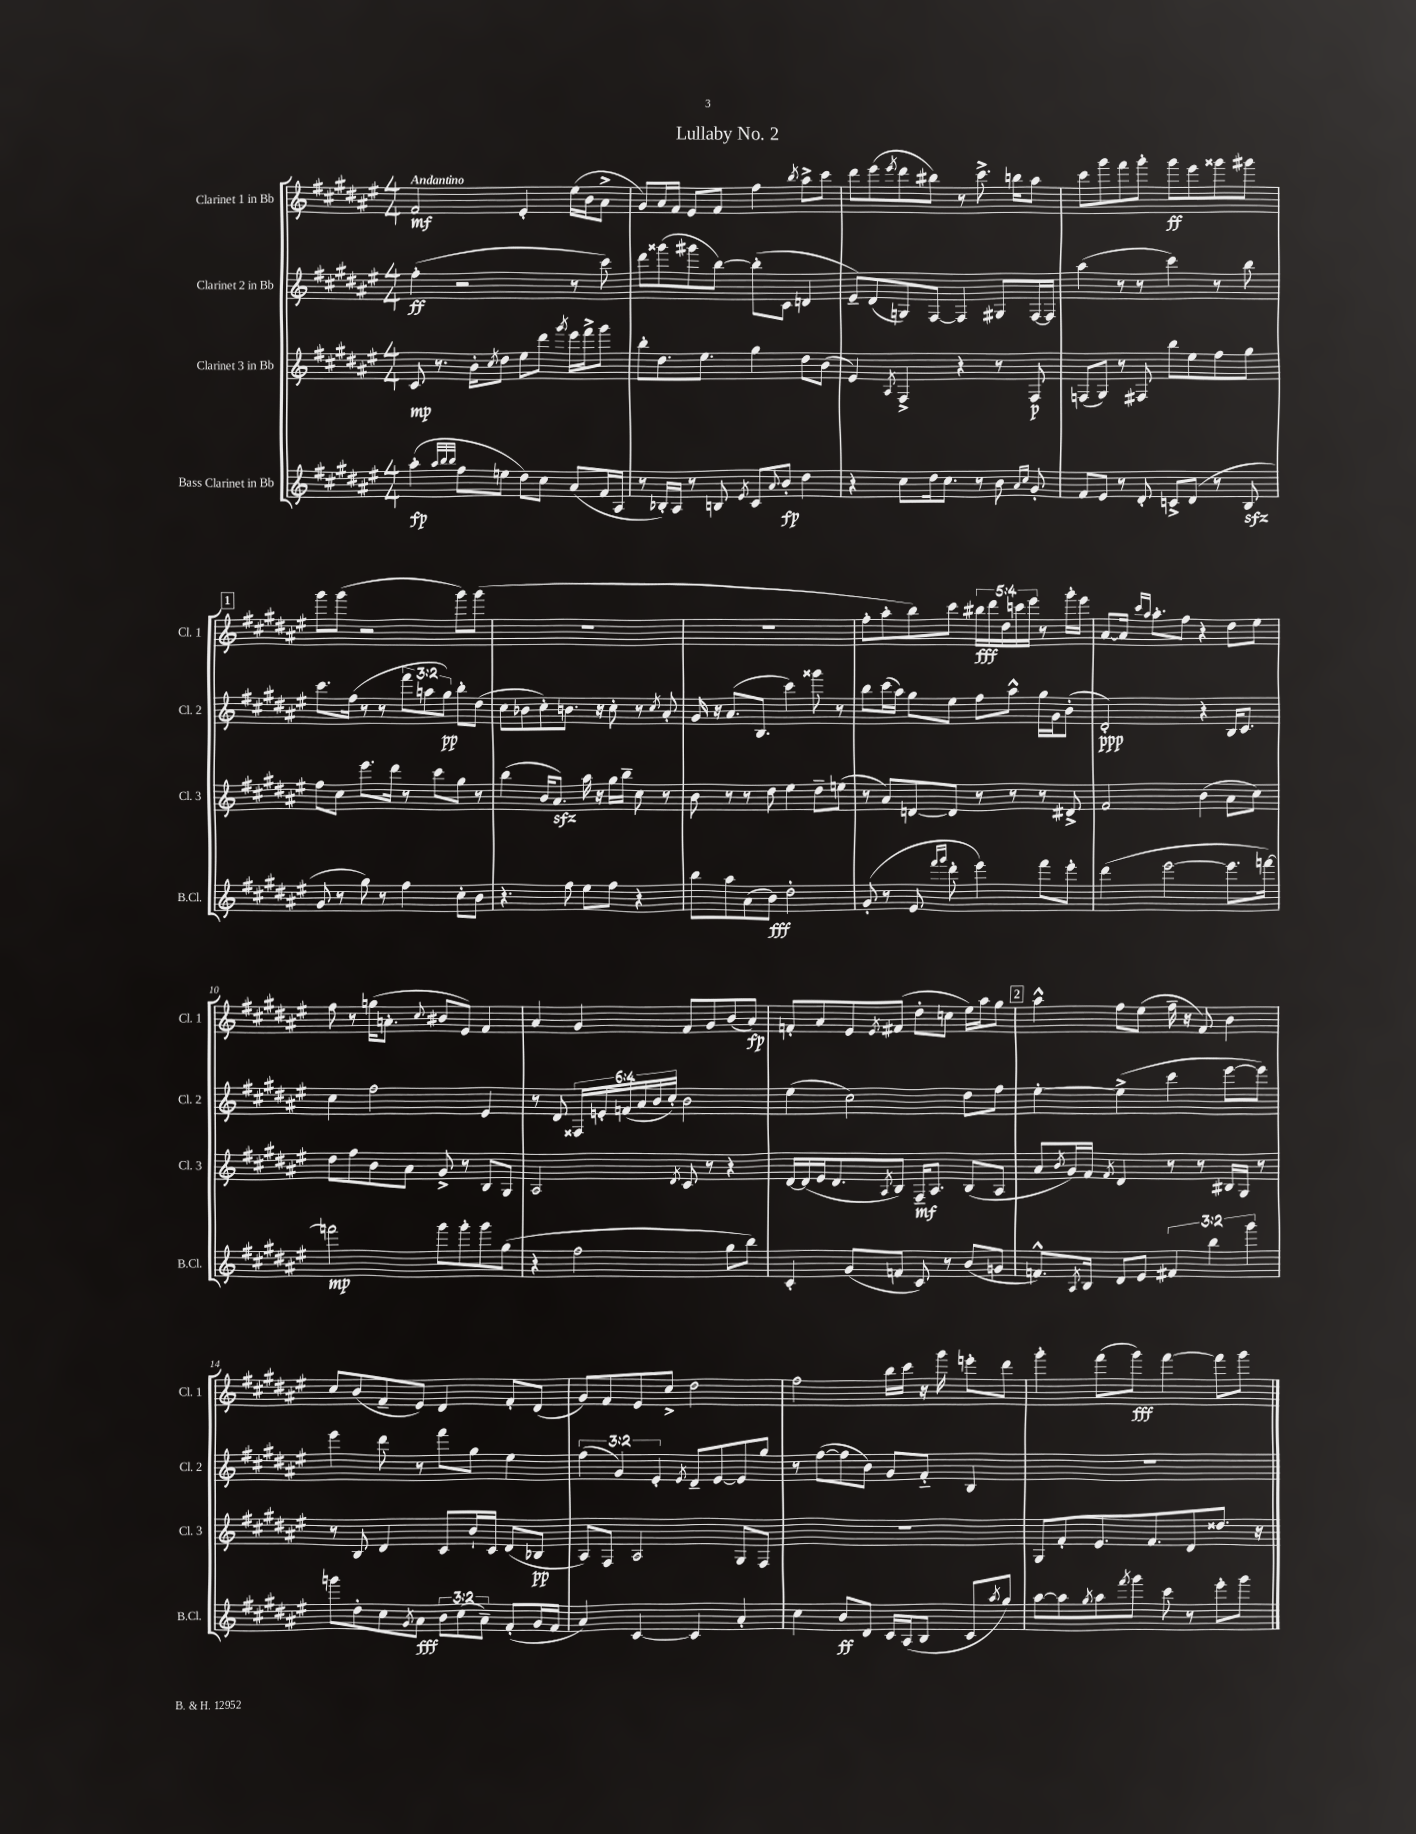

**kern	**dynam	**kern	**dynam	**kern	**dynam	**kern	**dynam
*part4	*part4	*part3	*part3	*part2	*part2	*part1	*part1
*staff4	*staff4	*staff3	*staff3	*staff2	*staff2	*staff1	*staff1
*I"Bass Clarinet in Bb	*	*I"Clarinet 3 in Bb	*	*I"Clarinet 2 in Bb	*	*I"Clarinet 1 in Bb	*
*I'B.Cl.	*	*I'Cl. 3	*	*I'Cl. 2	*	*I'Cl. 1	*
*clefG2	*	*clefG2	*	*clefG2	*	*clefG2	*
*k[f#c#g#d#a#e#]	*	*k[f#c#g#d#a#e#]	*	*k[f#c#g#d#a#e#]	*	*k[f#c#g#d#a#e#]	*
*M4/4	*	*M4/4	*	*M4/4	*	*M4/4	*
=1	=1	=1	=1	=1	=1	=1	=1
!	!	!	!	!	!	!LO:TX:a:B:t=Andantino	!
(4aa#'\	fp	8c#/	mp	(4ff#'\	ff	2f#/	mf
.	.	8.r	.	.	.	.	.
32qqaa#/LLL	.	.	.	.	.	.	.
32qqbb/	.	.	.	.	.	.	.
32qqbb/JJJ	.	.	.	.	.	.	.
8ff#\L	.	.	.	2r	.	.	.
.	.	16b'\KL	.	.	.	.	.
.	.	8qcc#/	.	.	.	.	.
8een\J	.	8dd#\J	.	.	.	.	.
8dd#\L)	.	8ee#\L	.	.	.	4e#'/	.
8cc#\J	.	8ddd#\J	.	.	.	.	.
.	.	8qggg#/	.	.	.	.	.
(8a#/L	.	16eee#\LL	.	8r	.	(16ee#\LL	.
.	.	16fff#^\J	.	.	.	16b\J	.
16f#/L	.	8ggg#\J	.	8ccc#\)	.	8a#^\J	.
16A#/JJ	.	.	.	.	.	.	.
=2	=2	=2	=2	=2	=2	=2	=2
8r	.	8bb'\L	.	8ddd#\L	.	8g#/L)	.
16B-X'/LL)	.	8.dd#\	.	(8ggg##X\	.	16a#/L	.
16A#/JJ	.	.	.	.	.	16f#/JJ	.
8r	.	.	.	8ggg#X\	.	8e#/L	.
.	.	8.ee#\J	.	.	.	.	.
8Bn/	.	.	.	[8bb\J)	.	8f#/J	.
8qe#/	.	.	.	.	.	.	.
8c#/L	.	4gg#\	.	(8bb'\L]	.	4ff#\	.
8qqa#/	.	.	.	.	.	.	.
8b'/J	fp	.	.	8c#\J	.	.	.
.	.	.	.	.	.	8qbb/	.
4dd#\	.	8dd#\L	.	4dn/	.	8aa#^\L	.
.	.	(8b\J	.	.	.	8ccc#\J	.
=3	=3	=3	=3	=3	=3	=3	=3
4r	.	4e#/)	.	8e#~/L)	.	8ddd#\L	.
.	.	.	.	(8d#/	.	(8eee#\	.
.	.	8qA#/	.	.	.	8qeee#/	.
8cc#\L	.	4F#^/	.	8Gn/)	.	8ddd#\	.
16dd#\k	.	.	.	[8F#/J	.	8bb#X\J)	.
8.cc#\J	.	.	.	.	.	.	.
.	.	4r	.	4F#/]	.	8r	.
8r	.	.	.	.	.	8.ccc#^\	.
8b\	.	8r	.	8G#X/L	.	.	.
.	.	.	.	.	.	16bbn\KL	.
16qqa#/LL	.	.	.	.	.	.	.
16qqcc#/JJ	.	.	.	.	.	.	.
8g#'/	.	8F#/	p	[16F#/L	.	8aa#\J	.
.	.	.	.	16F#/JJ]	.	.	.
=4	=4	=4	=4	=4	=4	=4	=4
8f#/L	.	(8Fn/L	.	(4aa#\	.	8ccc#\L	.
8e#/J	.	8G#/J)	.	.	.	8ggg#\	.
8r	.	8r	.	8r	.	8fff#\	.
8d#'/	.	8F#X/	.	8r	.	8ggg#'\J	.
8cn^/L	.	8bb\L	.	4ccc#\)	.	8ggg#\L	ff
(8d#/J	.	8ee#\	.	.	.	8eee#\	.
8r	.	8ff#\	.	8r	.	8ggg##X\	.
8Bzz/	.	8gg#\J	.	8bb\	.	8ggg#X\J	.
!!LO:LB:g=z
!!LO:REH:place=s1:t=1
=5	=5	=5	=5	=5	=5	=5	=5
8g#/	.	8ff#\L	.	8.ccc#\L	.	8ggg#\L	.
8r	.	8cc#\J	.	.	.	(8ggg#\J	.
.	.	.	.	(16ff#\Jk	.	.	.
8gg#\)	.	8.eee#\L	.	8r	.	2r	.
8r	.	.	.	8r	.	.	.
.	.	16ddd#\Jk	.	.	.	.	.
4ff#\	.	8r	.	12fff#\L	.	.	.
.	.	.	.	12aan\	.	.	.
.	.	8ccc#\L	.	.	.	.	.
.	.	.	.	12gg#\J)	pp	.	.
8cc#'\L	.	8gg#\J	.	8bb'\L	.	8ggg#\L)	.
8b\J	.	8r	.	(8dd#\J	.	(8ggg#\J	.
=6	=6	=6	=6	=6	=6	=6	=6
4.r	.	(4bb\	.	8cc#\L	.	1r	.
.	.	.	.	8b-X\	.	.	.
.	.	16b/KL	.	8cc#'\)	.	.	.
.	.	8.a#zz/J)	.	.	.	.	.
8ff#\	.	.	.	8.bn\J	.	.	.
8ee#\L	.	16aa#\	.	.	.	.	.
.	.	16r	.	16r	.	.	.
8ff#\J	.	16gg#\LL	.	8cc#'\	.	.	.
.	.	16bb~\JJ	.	.	.	.	.
4r	.	8cc#\	.	8r	.	.	.
.	.	.	.	8qcc#/	.	.	.
.	.	8r	.	8a#'/	.	.	.
=7	=7	=7	=7	=7	=7	=7	=7
8bb\L	.	8b\	.	16g#/	.	1r	.
.	.	.	.	16r	.	.	.
8aa#\	.	8r	.	(8.a#/L	.	.	.
(8a#\	.	8r	.	.	.	.	.
.	.	.	.	8.B/J	.	.	.
8b\J)	fff	8dd#\	.	.	.	.	.
2dd#'\	.	4ee#\	.	4ccc#\)	.	.	.
.	.	8dd#~\L	.	8ggg##X\	.	.	.
.	.	(8een\J	.	8r	.	.	.
=8	=8	=8	=8	=8	=8	=8	=8
(8g#'/	.	8r	.	8bb\L	.	8ff#'\L	.
8r	.	8a#/L)	.	(16ccc#\L	.	8aa#'\	.
.	.	.	.	16aa#\JJ)	.	.	.
8e#/	.	[8dn/	.	8gg#\L	.	8bb\)	.
16qqfff#/LL	.	.	.	.	.	.	.
16qqggg#/JJ	.	.	.	.	.	.	.
8ddd#'\	.	8d/J]	.	8ee#\J	.	8ccc#\J	.
4eee#\)	.	8r	.	8ff#\L	.	20bb#X\LL	fff
.	.	.	.	.	.	20ddd#\	.
.	.	.	.	.	.	20dd#\	.
.	.	8r	.	8aa#^^\J	.	.	.
.	.	.	.	.	.	20cccn\	.
.	.	.	.	.	.	20eee#\JJ	.
8fff#\L	.	8r	.	16gg#\LL	.	8r	.
.	.	.	.	16g#\J	.	.	.
8eee#'\J	.	8d#X^/	.	(8b'\J	.	16ggg#'\LL	.
.	.	.	.	.	.	16eee#\JJ	.
=9	=9	=9	=9	=9	=9	=9	=9
(4ddd#\	.	2f#/	.	2d#'/)	ppp	[8a#/L	.
.	.	.	.	.	.	16a#/Jk]	.
.	.	.	.	.	.	16qqccc#/LL	.
.	.	.	.	.	.	16qqaa#/JJ	.
.	.	.	.	.	.	8.aa#'\L	.
[2eee#\	.	.	.	.	.	.	.
.	.	.	.	.	.	8ff#\J	.
.	.	(4b\	.	4r	.	4r	.
8.eee#\L]	.	8a#\L	.	16B/KL	.	8dd#\L	.
.	.	.	.	8.c#/J	.	.	.
.	.	8cc#\J)	.	.	.	8ee#\J	.
[16fffn\Jk)	.	.	.	.	.	.	.
!!LO:LB:g=z
=10	=10	=10	=10	=10	=10	=10	=10
2fffn\]	mp	8dd#\L	.	4cc#\	.	8ff#\	.
.	.	8ff#\	.	.	.	8r	.
.	.	8b\	.	2ff#\	.	(16ggn\KL	.
.	.	.	.	.	.	8.an'\J	.
.	.	8a#\J	.	.	.	.	.
.	.	.	.	.	.	8qqcc#/	.
8ggg#\L	.	8g#^/	.	.	.	8b#X/L	.
8ggg#'\	.	8r	.	.	.	8e#/J)	.
8ggg#\	.	8B/L	.	4e#/	.	4f#/	.
(8gg#\J	.	8G#/J	.	.	.	.	.
=11	=11	=11	=11	=11	=11	=11	=11
4r	.	2A#/	.	8r	.	4a#/	.
.	.	.	.	8d#/	.	.	.
2ff#\	.	.	.	24F##X/LL	.	4g#/	.
.	.	.	.	24en'/	.	.	.
.	.	.	.	(24fn/	.	.	.
.	.	.	.	24a#/	.	.	.
.	.	.	.	24b/	.	.	.
.	.	.	.	24cc#'/JJ)	.	.	.
.	.	8qd#/	.	.	.	.	.
.	.	8c#/	.	2b\	.	8f#/L	.
.	.	8r	.	.	.	8g#/	.
8gg#\L	.	4r	.	.	.	(8b/	.
8bb\J)	.	.	.	.	.	8a#/J)	fp
=12	=12	=12	=12	=12	=12	=12	=12
4c#'/	.	[16d#/LL	.	(4ee#\	.	8fn'/L	.
.	.	(16d#/]	.	.	.	.	.
.	.	16e#/J	.	.	.	8a#/	.
.	.	8.d#/	.	.	.	.	.
(8g#/L	.	.	.	2cc#\)	.	8e#/	.
.	.	8qA#/	.	.	.	8qe#/	.
8fn/J	.	8B/J)	.	.	.	(8f#X/J	.
8c#/)	.	16F#~/KL	mf	.	.	8dd#'\L	.
.	.	8.A#/J	.	.	.	.	.
8r	.	.	.	.	.	8ccn\J	.
(8b/L	.	(8B/L	.	8dd#\L	.	16ee#\LL)	.
.	.	.	.	.	.	16aa#\J	.
8gn/J	.	8A#/J	.	8ff#\J	.	8gg#\J	.
!!LO:REH:place=s1:t=2
=13	=13	=13	=13	=13	=13	=13	=13
8.fn^^/L)	.	8a#/L	.	[4ee#'\	.	4aa#^^\	.
.	.	8qb/	.	.	.	.	.
.	.	16g#/L)	.	.	.	.	.
8qA#/	.	.	.	.	.	.	.
16B/Jk	.	16f#/JJ	.	.	.	.	.
.	.	8qf#/	.	.	.	.	.
8d#/L	.	4d#/	.	(4ee#^\]	.	8ff#\L	.
8e#/J	.	.	.	.	.	(8ee#\J	.
6f#X/	.	8r	.	4ccc#\	.	16ff#~\	.
.	.	.	.	.	.	16r	.
.	.	8r	.	.	.	8f#/)	.
6bb\	.	.	.	.	.	.	.
.	.	16B#X/LL	.	[8eee#\L	.	4b\	.
.	.	16G#/JJ	.	.	.	.	.
6ggg#\	.	.	.	.	.	.	.
.	.	8r	.	8eee#\J])	.	.	.
!!LO:LB:g=z
=14	=14	=14	=14	=14	=14	=14	=14
8gggn\L	.	8r	.	4eee#\	.	8cc#/L	.
8dd#'\	.	8B/	.	.	.	(8b/	.
8cc#\	.	4d#/	.	8ddd#\	.	8f#~/	.
8qg#/	.	.	.	.	.	.	.
8a#\J	fff	.	.	8r	.	8e#/J)	.
12b\L	.	8c#/L	.	8fff#\L	.	4d#/	.
(12cc#\	.	.	.	.	.	.	.
.	.	16b`/L	.	8gg#\J	.	.	.
12a#~\J)	.	.	.	.	.	.	.
.	.	16c#/JJ	.	.	.	.	.
(8f#'/L	.	(8d#/L	.	4ee#\	.	8f#'/L	.
16g#/L	.	8B-X/J	pp	.	.	(8d#/J	.
16f#/JJ	.	.	.	.	.	.	.
=15	=15	=15	=15	=15	=15	=15	=15
4a#/)	.	8A#/L)	.	(6ff#\	.	8g#/L)	.
.	.	8F#/J	.	.	.	8f#/	.
.	.	.	.	6g#/)	.	.	.
[4c#/	.	2A#/	.	.	.	8e#/	.
.	.	.	.	6e#'/	.	.	.
.	.	.	.	.	.	8cc#^/J	.
.	.	.	.	8qe#/	.	.	.
4c#/]	.	.	.	8d#~/L	.	2dd#\	.
.	.	.	.	[8e#/	.	.	.
4a#'/	.	8G#/L	.	8e#/]	.	.	.
.	.	8F#/J	.	8gg#/J	.	.	.
=16	=16	=16	=16	=16	=16	=16	=16
4cc#\	.	1r	.	8r	.	2ff#\	.
.	.	.	.	([8ff#\L	.	.	.
8b/L	ff	.	.	8ff#\]	.	.	.
8d#/J	.	.	.	8b\J)	.	.	.
16c#/LL	.	.	.	8g#/L	.	16bb\LL	.
(16A#/J	.	.	.	.	.	16ccc#\JJ	.
8B/J	.	.	.	8f#/J	.	16r	.
.	.	.	.	.	.	16ggg#\	.
8c#/L	.	.	.	4B/	.	8eeen'\L	.
8qaa#/	.	.	.	.	.	.	.
8gg#/J)	.	.	.	.	.	8ddd#\J	.
=17	=17	=17	=17	=17	=17	=17	=17
[8aa#\L	.	8G#/L	.	1r	.	4ggg#'\	.
8aa#\]	.	8f#'/	.	.	.	.	.
8qgg#/	.	.	.	.	.	.	.
8aa#\	.	8.e#/	.	.	.	(8fff#\L	.
8qfff#/	.	.	.	.	.	.	.
8ggg#\J	.	.	.	.	.	8ggg#\J)	fff
.	.	8.f#/	.	.	.	.	.
8ccc#\	.	.	.	.	.	[4fff#\	.
8r	.	8d#/	.	.	.	.	.
8eee#'\L	.	8.dd##X/J	.	.	.	8fff#\L]	.
8ggg#\J	.	.	.	.	.	8ggg#\J	.
.	.	16r	.	.	.	.	.
==	==	==	==	==	==	==	==
*-	*-	*-	*-	*-	*-	*-	*-
